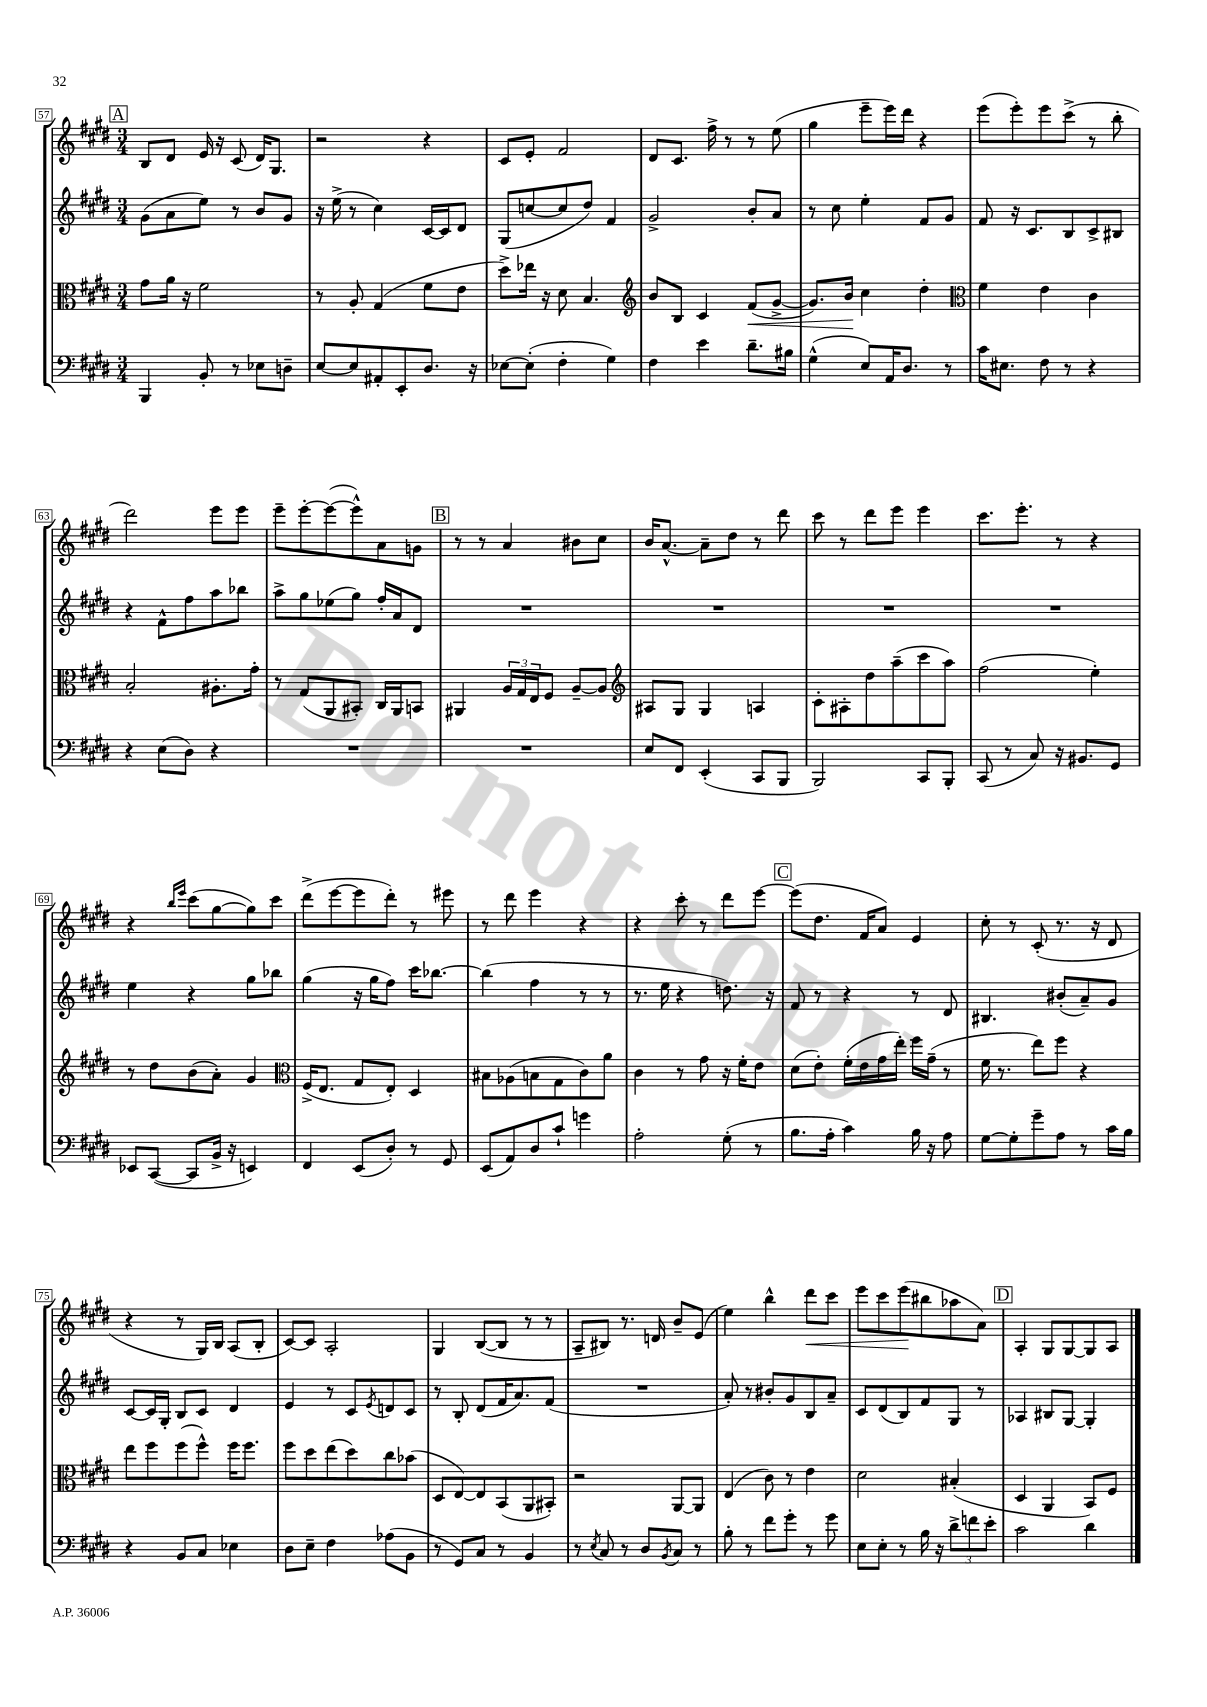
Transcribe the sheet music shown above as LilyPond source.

<<
\new StaffGroup <<
\new Staff = "s0" {
    \clef treble \key e \major \numericTimeSignature \time 3/4
    \mark \markup { \box "A" } b8 dis'8 e'16 r16 cis'8( dis'16) gis8. |
    r2 r4 |
    cis'8 e'8-. fis'2 |
    dis'8 cis'8. fis''16-> r8 r8 e''8( |
    gis''4 e'''8-- e'''16) dis'''16 r4 |
    e'''8( e'''8-.) e'''8 cis'''8->( r8 b''8-. |
    dis'''2) e'''8 e'''8 |
    e'''8-- e'''8~-. e'''8~( e'''8-^) a'8 g'8 |
    \mark \markup { \box "B" } r8 r8 a'4 bis'8 cis''8 |
    b'16 a'8.~-^ a'8-- dis''8 r8 dis'''8 |
    cis'''8 r8 dis'''8 e'''8 e'''4 |
    cis'''8. e'''8.-. r8 r4 |
    r4 \grace { b''16 e'''16 } cis'''8( gis''8~ gis''8) cis'''8 |
    dis'''8->( e'''8~ e'''8 dis'''8-.) r8 eis'''8 |
    r8 dis'''8 e'''4 r4 |
    r4 cis'''8-. r8 dis'''8 e'''8~ |
    \mark \markup { \box "C" } e'''8( dis''8. fis'16 a'8) e'4 |
    cis''8-. r8 cis'8-.( r8. r16 dis'8 |
    r4 r8 gis16) b16 a8( b8-. |
    cis'8~) cis'8 a2-. |
    gis4 b8~( b8 r8 r8 |
    a8-- bis8) r8. d'16 b'8-- e'8( |
    e''4) b''4-^ dis'''8\< cis'''8 |
    e'''8 cis'''8 e'''8\!( bis''8 aes''8 a'8) |
    \mark \markup { \box "D" } a4-. gis8 gis8~ gis8 a8 \bar "|." |
}
\new Staff = "s1" {
    \clef treble \key e \major \numericTimeSignature \time 3/4
    \mark \markup { \box "A" } gis'8( a'8 e''8) r8 b'8 gis'8 |
    r16 e''16->( r8 cis''4) cis'16~ cis'16 dis'8 |
    gis8( c''8~ c''8 dis''8) fis'4 |
    gis'2-> b'8-. a'8 |
    r8 cis''8 e''4-. fis'8 gis'8 |
    fis'8 r16 cis'8. b8 cis'8-> bis8 |
    r4 fis'8-^ fis''8 a''8 bes''8 |
    a''8-> gis''8 ees''8( gis''8) fis''16-. a'16 dis'8 |
    \mark \markup { \box "B" } R2. |
    R2. |
    R2. |
    R2. |
    e''4 r4 gis''8 bes''8 |
    gis''4( r16 gis''16 fis''8) cis'''16 bes''8.~ |
    bes''4( fis''4 r8 r8 |
    r8. e''16 r4 d''8.) r16 |
    \mark \markup { \box "C" } fis'8 r8 r4 r8 dis'8 |
    bis4. bis'8-.( a'8--) gis'8 |
    cis'8~ cis'16 gis16-. b8 cis'8 dis'4 |
    e'4 r8 cis'8 \acciaccatura { e'8 } d'8 cis'8 |
    r8 b8-. dis'8( fis'16 a'8.) fis'8( |
    R2. |
    a'8-.) r8 bis'8-. gis'8 b8 a'8-- |
    cis'8 dis'8( b8) fis'8 gis8 r8 |
    \mark \markup { \box "D" } aes4 bis8 gis8~ gis4-. \bar "|." |
}
\new Staff = "s2" {
    \clef alto \key e \major \numericTimeSignature \time 3/4
    \mark \markup { \box "A" } gis'8 a'16 r16 fis'2 |
    r8 a8-. gis4( fis'8 e'8 |
    dis''8->) ees''16 r16 dis'8 b4. |
    \clef treble b'8 b8 cis'4 fis'8\<( gis'8~-> |
    gis'8.) b'16\! cis''4 dis''4-. |
    \clef alto fis'4 e'4 cis'4 |
    b2-. ais8.-. gis'16-. |
    r8 gis8( a,8 bis,8-.) cis16 a,16 b,8 |
    \mark \markup { \box "B" } ais,4 \tuplet 3/2 { a16 gis16 e16 } fis8 a8~-- a8 |
    \clef treble ais8 gis8 gis4 a4 |
    cis'8-. ais8-. dis''8 a''8--( cis'''8 a''8) |
    fis''2( e''4-.) |
    r8 dis''8 b'8( a'8-.) gis'4 |
    \clef alto fis16->( e8. gis8 e8-.) dis4 |
    bis8 aes8( b8 gis8 cis'8) a'8 |
    cis'4 r8 gis'8 r16 fis'16-. e'8 |
    \mark \markup { \box "C" } dis'8( e'8-.) fis'16-.( e'16 gis'16 e''16-.) fis''16 gis'16--( r8 |
    fis'16 r8. e''8) fis''8 r4 |
    e''8 fis''8 fis''8( fis''8-^) fis''16 fis''8. |
    fis''8 dis''8 e''8( dis''8) cis''8 bes'8( |
    dis8 e8~) e8 b,8( a,8 bis,8-.) |
    r2 a,8~ a,8 |
    e4( cis'8) r8 e'4 |
    dis'2 bis4-.( |
    \mark \markup { \box "D" } dis4 a,4 b,8) fis8 \bar "|." |
}
\new Staff = "s3" {
    \clef bass \key e \major \numericTimeSignature \time 3/4
    \mark \markup { \box "A" } b,,4 b,8-. r8 ees8 d8-- |
    e8~ e8 ais,8-. e,8-. dis8. r16 |
    ees8~ ees8-.( fis4-. gis4) |
    fis4 e'4 dis'8.-- bis16 |
    gis4-^( e8) a,16 dis8. r8 |
    cis'16 eis8. fis8 r8 r4 |
    r4 e8( dis8) r4 |
    R2. |
    \mark \markup { \box "B" } R2. |
    e8 fis,8 e,4-.( cis,8 b,,8 |
    b,,2) cis,8 b,,8-. |
    cis,8( r8 cis8) r16 bis,8. gis,8 |
    ees,8 cis,8~( cis,8 b,16-> r16 e,4) |
    fis,4 e,8( dis8-.) r8 gis,8 |
    e,8( a,8) dis8 cis'8-! g'4 |
    a2-. gis8-.( r8 |
    \mark \markup { \box "C" } b8. a16-. cis'4) b16 r16 a8 |
    gis8~ gis8-. gis'8-- a8 r8 cis'16 b16 |
    r4 b,8 cis8 ees4 |
    dis8 e8-- fis4 aes8( b,8 |
    r8 gis,8) cis8 r8 b,4 |
    r8 \acciaccatura { e8 } cis8 r8 dis8 \acciaccatura { b,8 } cis8 r8 |
    b8-. r8 fis'8 gis'8-. r8 gis'8 |
    e8 e8-. r8 b16 r16 \tuplet 3/2 { dis'8-> f'8 e'8-. } |
    \mark \markup { \box "D" } cis'2 dis'4 \bar "|." |
}
>>
>>
\layout { \context { \Score currentBarNumber = #57 \override BarNumber.stencil = #(make-stencil-boxer 0.1 0.3 ly:text-interface::print) } }
